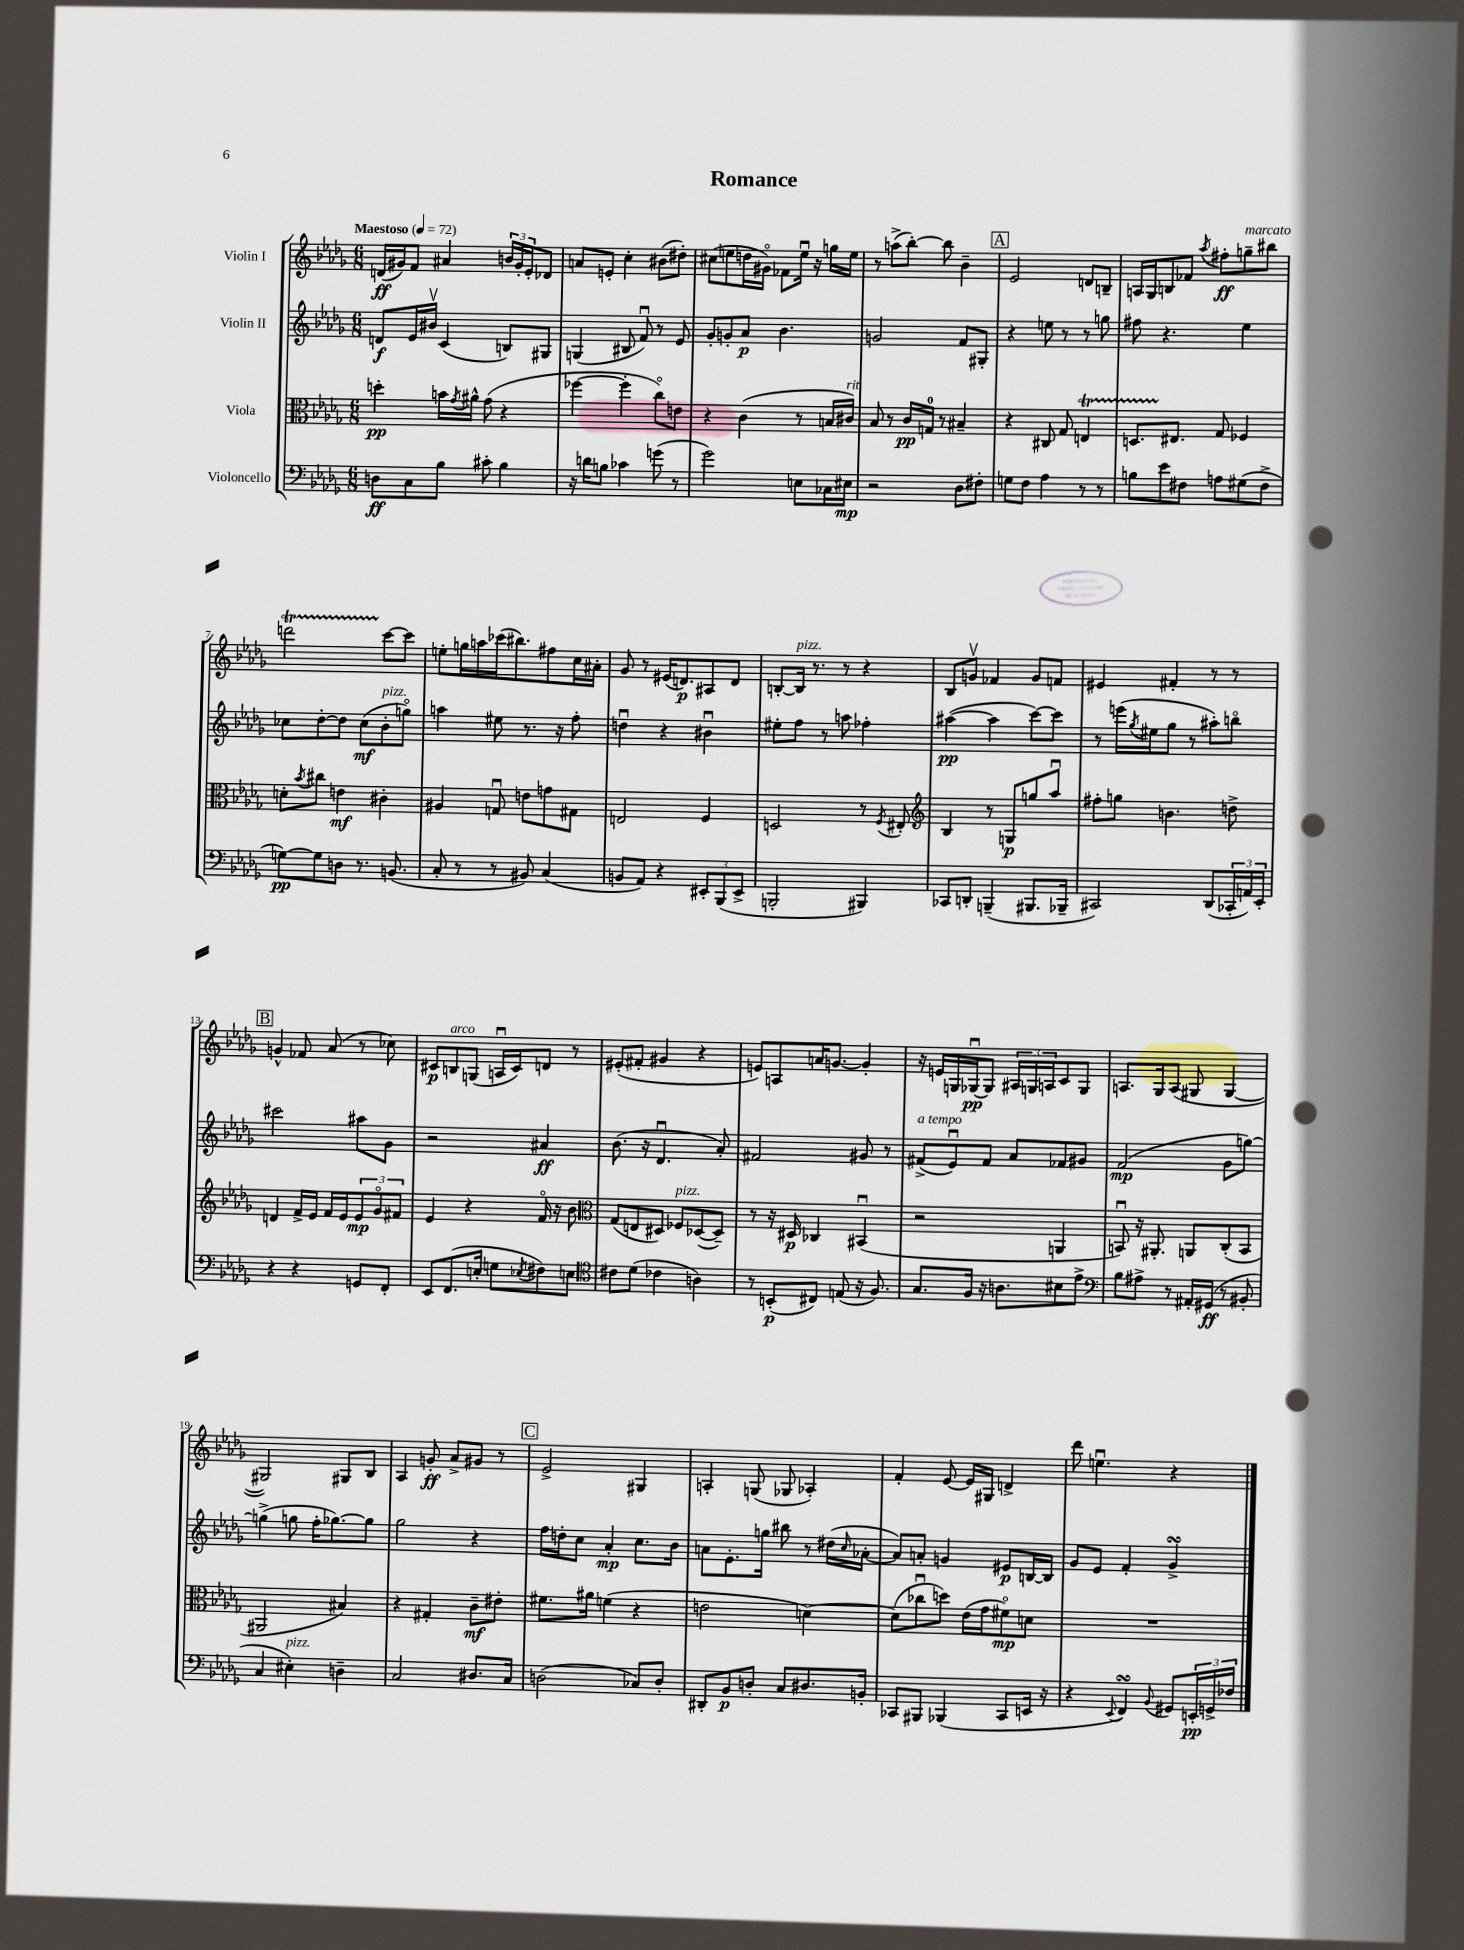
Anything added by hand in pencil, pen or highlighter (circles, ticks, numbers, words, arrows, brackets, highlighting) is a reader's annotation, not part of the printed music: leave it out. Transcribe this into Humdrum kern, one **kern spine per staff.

**kern	**dynam	**kern	**dynam	**kern	**dynam	**kern	**dynam
*part4	*part4	*part3	*part3	*part2	*part2	*part1	*part1
*staff4	*staff4	*staff3	*staff3	*staff2	*staff2	*staff1	*staff1
*I"Violoncello	*	*I"Viola	*	*I"Violin II	*	*I"Violin I	*
*clefF4	*	*clefC3	*	*clefG2	*	*clefG2	*
*k[b-e-a-d-g-]	*	*k[b-e-a-d-g-]	*	*k[b-e-a-d-g-]	*	*k[b-e-a-d-g-]	*
*M6/8	*	*M6/8	*	*M6/8	*	*M6/8	*
*MM72	*	*MM72	*	*MM72	*	*MM72	*
=1	=1	=1	=1	=1	=1	=1	=1
!	!	!	!	!	!	!LO:TX:a:B:t=Maestoso	!
8Dn\L	ff	4ddn'\	pp	8dn/L	f	(16dn/LL	ff
.	.	.	.	.	.	16g#X/J)	.
8C\	.	.	.	16e-/L	.	8f/J	.
.	.	.	.	16b#Xv/JJ	.	.	.
8B-\J	.	16bn\LL	.	(4c/	.	4a#X/	.
.	.	8qg-/	.	.	.	.	.
.	.	16a#X^^\JJ	.	.	.	.	.
8c#X'\	.	(8g-\	.	.	.	.	.
4B-\	.	4r	.	8Bn/L)	.	24bn/LL	.
.	.	.	.	.	.	24g#'/	.
.	.	.	.	.	.	24e-'/J	.
.	.	.	.	8G#X/J	.	8d-X/J	.
=2	=2	=2	=2	=2	=2	=2	=2
16r	.	[4ff-X\	.	(4Gn/	.	8an/L	.
16dn\KL	.	.	.	.	.	.	.
8Bn\J	.	.	.	.	.	8en'/J	.
4c-X\	.	4ff-'\]	.	8B#X/	.	4cc'\	.
.	.	.	.	8fu/)	.	.	.
(8gn\	.	8cc\L)	.	8r	.	(8b#X\L	.
8r	.	8en\J	.	8e-/	.	8dd#X'\J)	.
=3	=3	=3	=3	=3	=3	=3	=3
2g-\)	.	4r	.	8g-'/L	.	(8cc#X\L	.
.	.	.	.	8gn'/	.	8een\	.
.	.	(4c\	.	8a-/J	p	16ddn\L	.
.	.	.	.	.	.	16g#X\JJ)	.
.	.	.	.	4.b-\	.	8f-X\L	.
8En\L	.	8r	.	.	.	16eeu\Jk	.
.	.	.	.	.	.	16r	.
16C-X\L	.	16Bn/LL	.	.	.	16ggn\LL	.
!	!	!LO:TX:a:i:t=rit.	!	!	!	!	!
16E#X\JJ	mp	16c#X/JJ)	.	.	.	16ee\JJ	.
=4	=4	=4	=4	=4	=4	=4	=4
2r	.	8B-/	.	2gn/	.	8r	.
.	.	8r	.	.	.	(8aan^\L	.
.	.	16c/LL	pp	.	.	[8bb-'\J)	.
.	.	16Gn/JJ	.	.	.	.	.
.	.	8r	.	.	.	8bb-\]	.
8D-\L	.	4B#X~/	.	8f/L	.	4b-~\	.
8F#X'\J	.	.	.	8G#X'/J	.	.	.
!!LO:REH:place=s1:t=A
=5	=5	=5	=5	=5	=5	=5	=5
8Gn\L	.	4r	.	4r	.	2e-/	.
8F\J	.	.	.	.	.	.	.
4A-\	.	8C#X/	.	8een\	.	.	.
.	.	8G-/	.	8r	.	.	.
8r	.	4Ent/	.	8r	.	8dn/L	.
8r	.	.	.	8ggn\	.	8Bn~/J	.
=6	=6	=6	=6	=6	=6	=6	=6
8Bn\L	.	8.DnTTT/L	.	8ff#X\	.	16An/LL	.
.	.	.	.	.	.	16G-/J	.
8e-\	.	.	.	4.r	.	8Bn/	.
.	.	8.E#X/J	.	.	.	.	.
8F#X\J	.	.	.	.	.	8f-X/J	.
.	.	.	.	.	.	8qaa-/	.
8An\L	.	8G-/	.	.	.	8ff#X'\L	ff
!	!	!	!	!	!	!LO:TX:a:i:t=marcato	!
(8G#X\	.	4F-X/	.	4ee-\	.	8ggn~\	.
8F#^\J	.	.	.	.	.	8bb#X\J	.
!!LO:LB:g=z
=7	=7	=7	=7	=7	=7	=7	=7
[8Gn\L)	pp	8dn'\L	.	8cc-X\L	.	2dddnt\	.
.	.	8qb-/	.	.	.	.	.
8G\]	.	8cc#X\J	.	[8dd-'\	.	.	.
8Dn\J	.	4en\	mf	8dd-\J]	.	.	.
8.r	.	.	.	(8cc-\L	mf	.	.
!	!	!	!	!LO:TX:a:i:t=pizz.	!	!	!
.	.	4c#X'\	.	8b-'\	.	[8ccc\L	.
(8.BBn/	.	.	.	.	.	.	.
.	.	.	.	8ggn\J)	.	8ccc\J]	.
=8	=8	=8	=8	=8	=8	=8	=8
8C'/	.	4A#X/	.	4aan\	.	8een'\L	.
8r	.	.	.	.	.	16ggn\L	.
.	.	.	.	.	.	16aan\	.
8r	.	8Gnu/	.	8ee#X\	.	(16ccc-X\J	.
.	.	.	.	.	.	8.bb#X\)	.
8BB#X/)	.	8en\L	.	8.r	.	.	.
(4C/	.	8gn\	.	.	.	8ff#X\	.
.	.	.	.	16r	.	.	.
.	.	8G#X\J	.	8ff'\	.	16cc\L	.
.	.	.	.	.	.	16a#X'\JJ	.
=9	=9	=9	=9	=9	=9	=9	=9
8BBn/L	.	2En/	.	4ddnu\	.	8g-/	.
8AA-/J)	.	.	.	.	.	8r	.
4r	.	.	.	4r	.	(16e#X/KL	.
.	.	.	.	.	.	8.dn/)	p
12EE#X'/L	.	4F/	.	4b#Xu\	.	8A#X/	.
(12BBB-/	.	.	.	.	.	.	.
.	.	.	.	.	.	8d/J	.
12EE#^/J	.	.	.	.	.	.	.
=10	=10	=10	=10	=10	=10	=10	=10
2BBBn'/	.	2Dn/	.	8ee#X'\L	.	[8Bn'/L	.
!	!	!	!	!	!	!LO:TX:a:i:t=pizz.	!
.	.	.	.	8ff\J	.	16B/Jk]	.
.	.	.	.	.	.	8.r	.
.	.	.	.	8r	.	.	.
.	.	.	.	8aan\	.	8r	.
4BBB#X/)	.	8r	.	4ff-X'\	.	4r	.
.	.	8qF/	.	.	.	.	.
.	.	8E#X'/	.	.	.	.	.
=11	=11	=11	=11	=11	=11	=11	=11
*	*	*clefG2	*	*	*	*	*
8CC-X/L	.	4B-/	.	([4aa#X\	pp	8B-/L	.
8DDn'/J	.	.	.	.	.	8gnv/J	.
(4BBBn~/	.	8r	.	4aa#\]	.	4f-X/	.
.	.	8Gn/L	p	.	.	.	.
8.BBB#X/L	.	8ggn/	.	[8ccc\L)	.	8g/L	.
.	.	8aa-u/J	.	8ccc\J]	.	8fn/J	.
16BBB-X~/Jk	.	.	.	.	.	.	.
=12	=12	=12	=12	=12	=12	=12	=12
2CC#X/)	.	8ff#X'\L	.	8r	.	4e#X/	.
.	.	8ggn\J	.	(16eeen\LL	.	.	.
.	.	.	.	8qgg-/	.	.	.
.	.	.	.	16ee#X\J	.	.	.
.	.	4.bn\	.	8gg-\J	.	4f#X'/	.
.	.	.	.	8r	.	.	.
(8DD-/L	.	.	.	8aa#X'\L)	.	8r	.
24CC-X'/L	.	8ddn^\	.	8bbn\J	.	8r	.
24AAn/)	.	.	.	.	.	.	.
24EE-'/JJ	.	.	.	.	.	.	.
!!LO:LB:g=z
!!LO:REH:place=s1:t=B
=13	=13	=13	=13	=13	=13	=13	=13
4r	.	4dn/	.	2ccc#X\	.	4gn^^/	.
4r	.	16f^/LL	.	.	.	8f-X/	.
.	.	16e-/JJ	.	.	.	.	.
.	.	16f/LL	.	.	.	(8a-/	.
.	.	16e-/J	.	.	.	.	.
8GGn/L	.	12e-/	mp	8aa#X\L	.	8r	.
.	.	12g-/	.	.	.	.	.
8FF'/J	.	.	.	8g-\J	.	8cc-X\)	.
.	.	12f#X/J	.	.	.	.	.
=14	=14	=14	=14	=14	=14	=14	=14
8EE-/L	.	4e-/	.	2r	.	8c#X/L	p
!	!	!	!	!	!	!LO:TX:a:i:t=arco	!
(8.FF/	.	.	.	.	.	8Bn/	.
.	.	4r	.	.	.	(8Gn/J	.
16En'/Jk	.	.	.	.	.	.	.
8Gn\L	.	.	.	.	.	16Anu/LL	.
.	.	.	.	.	.	16c#/J)	.
8qE-X/	.	.	.	.	.	.	.
8F#X\)	.	16f/	.	4a#X/	ff	8dn/J	.
.	.	16r	.	.	.	.	.
8En\J	.	8b-\	.	.	.	8r	.
=15	=15	=15	=15	=15	=15	=15	=15
*clefC4	*	*clefC3	*	*	*	*	*
8c#X\L	.	(8G-/L	.	(8.b-\	.	(8e#X'/L	.
(8d-\J	.	8En/	.	.	.	8f#X'/J	.
.	.	.	.	16r	.	.	.
4c-X\	.	8D#X/J)	.	4.d-u/	.	4g#X/	.
!	!	!LO:TX:a:i:t=pizz.	!	!	!	!	!
.	.	8F-X/L	.	.	.	.	.
4An\)	.	([8D-X/	.	.	.	4r	.
.	.	8D-~/J])	.	8a-'/)	.	.	.
=16	=16	=16	=16	=16	=16	=16	=16
8r	.	8r	.	2f#X/	.	8en/L)	.
(8BBn'/L	p	16r	.	.	.	8An/	.
.	.	16D#X/	p	.	.	.	.
8C#X/J)	.	4C-X/	.	.	.	16an/K	.
.	.	.	.	.	.	[8.gn/J	.
(8En/	.	.	.	.	.	.	.
16r	.	(4BB#Xu/	.	8g#X/	.	4g'/]	.
8.F/)	.	.	.	.	.	.	.
.	.	.	.	8r	.	.	.
=17	=17	=17	=17	=17	=17	=17	=17
!	!	!	!	!LO:TX:a:i:t=a tempo	!	!	!
8.G-/L	.	2r	.	(8f#X^/L	.	16r	.
.	.	.	.	.	.	16en/LL	.
.	.	.	.	8e-u/)	.	16Gn/	.
16F/Jk	.	.	.	.	.	[16G-Xu/J	pp
16r	.	.	.	8f#/J	.	8G-/J]	.
8.An\L	.	.	.	.	.	.	.
.	.	.	.	8a-/L	.	24A#X/LL	.
.	.	.	.	.	.	24Gn/	.
.	.	.	.	.	.	24An/J	.
8B#X\	.	4AAn/	.	8f-X/	.	8c/	.
8e-^\J	.	.	.	8g#X/J	.	8G/J	.
=18	=18	=18	=18	=18	=18	=18	=18
*clefF4	*	*	*	*	*	*	*
8B-\L	.	8BBnu/)	.	(2f/	mp	8.An/L	.
8A#X^\J	.	16r	.	.	.	.	.
.	.	8.AA#X'/	.	.	.	16G-/k	.
8r	.	.	.	.	.	(8A/J	.
16AA#X'/LL	.	8AAn/L	.	.	.	8G#X/	.
(16GG#X/JJ	ff	.	.	.	.	.	.
8r	.	(8C'/	.	8g-\L	.	[4G#/	.
8BB#X'/	.	8BB/J	.	[8ggn\J)	.	.	.
!!LO:LB:g=z
=19	=19	=19	=19	=19	=19	=19	=19
4C/	.	2AA#X/	.	(4ggn^\]	.	2G#X/])	.
!LO:TX:a:i:t=pizz.	!	!	!	!	!	!	!
4E#X'\)	.	.	.	8ggn\	.	.	.
.	.	.	.	16ff'\KL	.	.	.
.	.	.	.	[8.gg-X\)	.	.	.
4Dn~\	.	4B#X/)	.	.	.	8G#X/L	.
.	.	.	.	8gg-\J]	.	8B-/J	.
=20	=20	=20	=20	=20	=20	=20	=20
2C/	.	4r	.	2gg-\	.	4A-/	.
.	.	4G#X'/	.	.	.	8gn'/	ff
.	.	.	.	.	.	8a-^/L	.
8.D#X/L	.	8c~\L	mf	4r	.	8g#X/J	.
.	.	8e#X'\J	.	.	.	8r	.
16C/Jk	.	.	.	.	.	.	.
!!LO:REH:place=s1:t=C
=21	=21	=21	=21	=21	=21	=21	=21
(2Dn\	.	8.f#X\L	.	16ff\LL	.	2e-^/	.
.	.	.	.	16ddn'\J	.	.	.
.	.	.	.	8cc\J	.	.	.
.	.	16a#X\Jk	.	.	.	.	.
.	.	(4fn\	.	4a-'/	mp	.	.
8C-X/L)	.	4r	.	8.cc\L	.	4G#X/	.
8D'/J	.	.	.	.	.	.	.
.	.	.	.	16b-\Jk	.	.	.
=22	=22	=22	=22	=22	=22	=22	=22
8DD#X'/L	.	2en\	.	8an\L	.	4An'/	.
8BB-/	p	.	.	8.e-'\	.	.	.
8Dn'/J	.	.	.	.	.	(8Gn/	.
.	.	.	.	16ggn\Jk	.	.	.
8C/L	.	.	.	8bb#X\	.	8G-X/	.
8.D#X/	.	[4dn\)	.	8r	.	4A-X'/)	.
.	.	.	.	(16dd#X\LL	.	.	.
.	.	.	.	16qqcc/	.	.	.
16BBn'/Jk	.	.	.	[16a-X'\JJ	.	.	.
=23	=23	=23	=23	=23	=23	=23	=23
8CC-X/L	.	(8d\L]	.	8a-/L])	.	4f'/	.
8BBB#X/J	.	8cc-Xu\	.	8an'/J	.	.	.
(4BBB-X/	.	8ddn\J)	.	4gn/	.	[8e-/	.
.	.	(16e-\LL	.	.	.	16e-/LL]	.
.	.	16g-\J	.	.	.	16G#X/JJ	.
8CC-/L	.	8f#X\)	mp	8e#X/L	p	4dn^/	.
16EEn/Jk	.	8dn\J	.	[16Bn/L	.	.	.
16r	.	.	.	16B/JJ]	.	.	.
=24	=24	=24	=24	=24	=24	=24	=24
4r	.	2.r	.	8g-/L	.	8ddd-\	.
.	.	.	.	8e-/J	.	4.eenu\	.
8qqEE-/	.	.	.	.	.	.	.
4FFsSsS/)	.	.	.	4f'/	.	.	.
8qqBB-/	.	.	.	.	.	.	.
8GG#X/L	.	.	.	4g-sSSs^/	.	4r	.
24EEn'/L	pp	.	.	.	.	.	.
24GGn^/	.	.	.	.	.	.	.
24F-X/JJ	.	.	.	.	.	.	.
==	==	==	==	==	==	==	==
*-	*-	*-	*-	*-	*-	*-	*-
